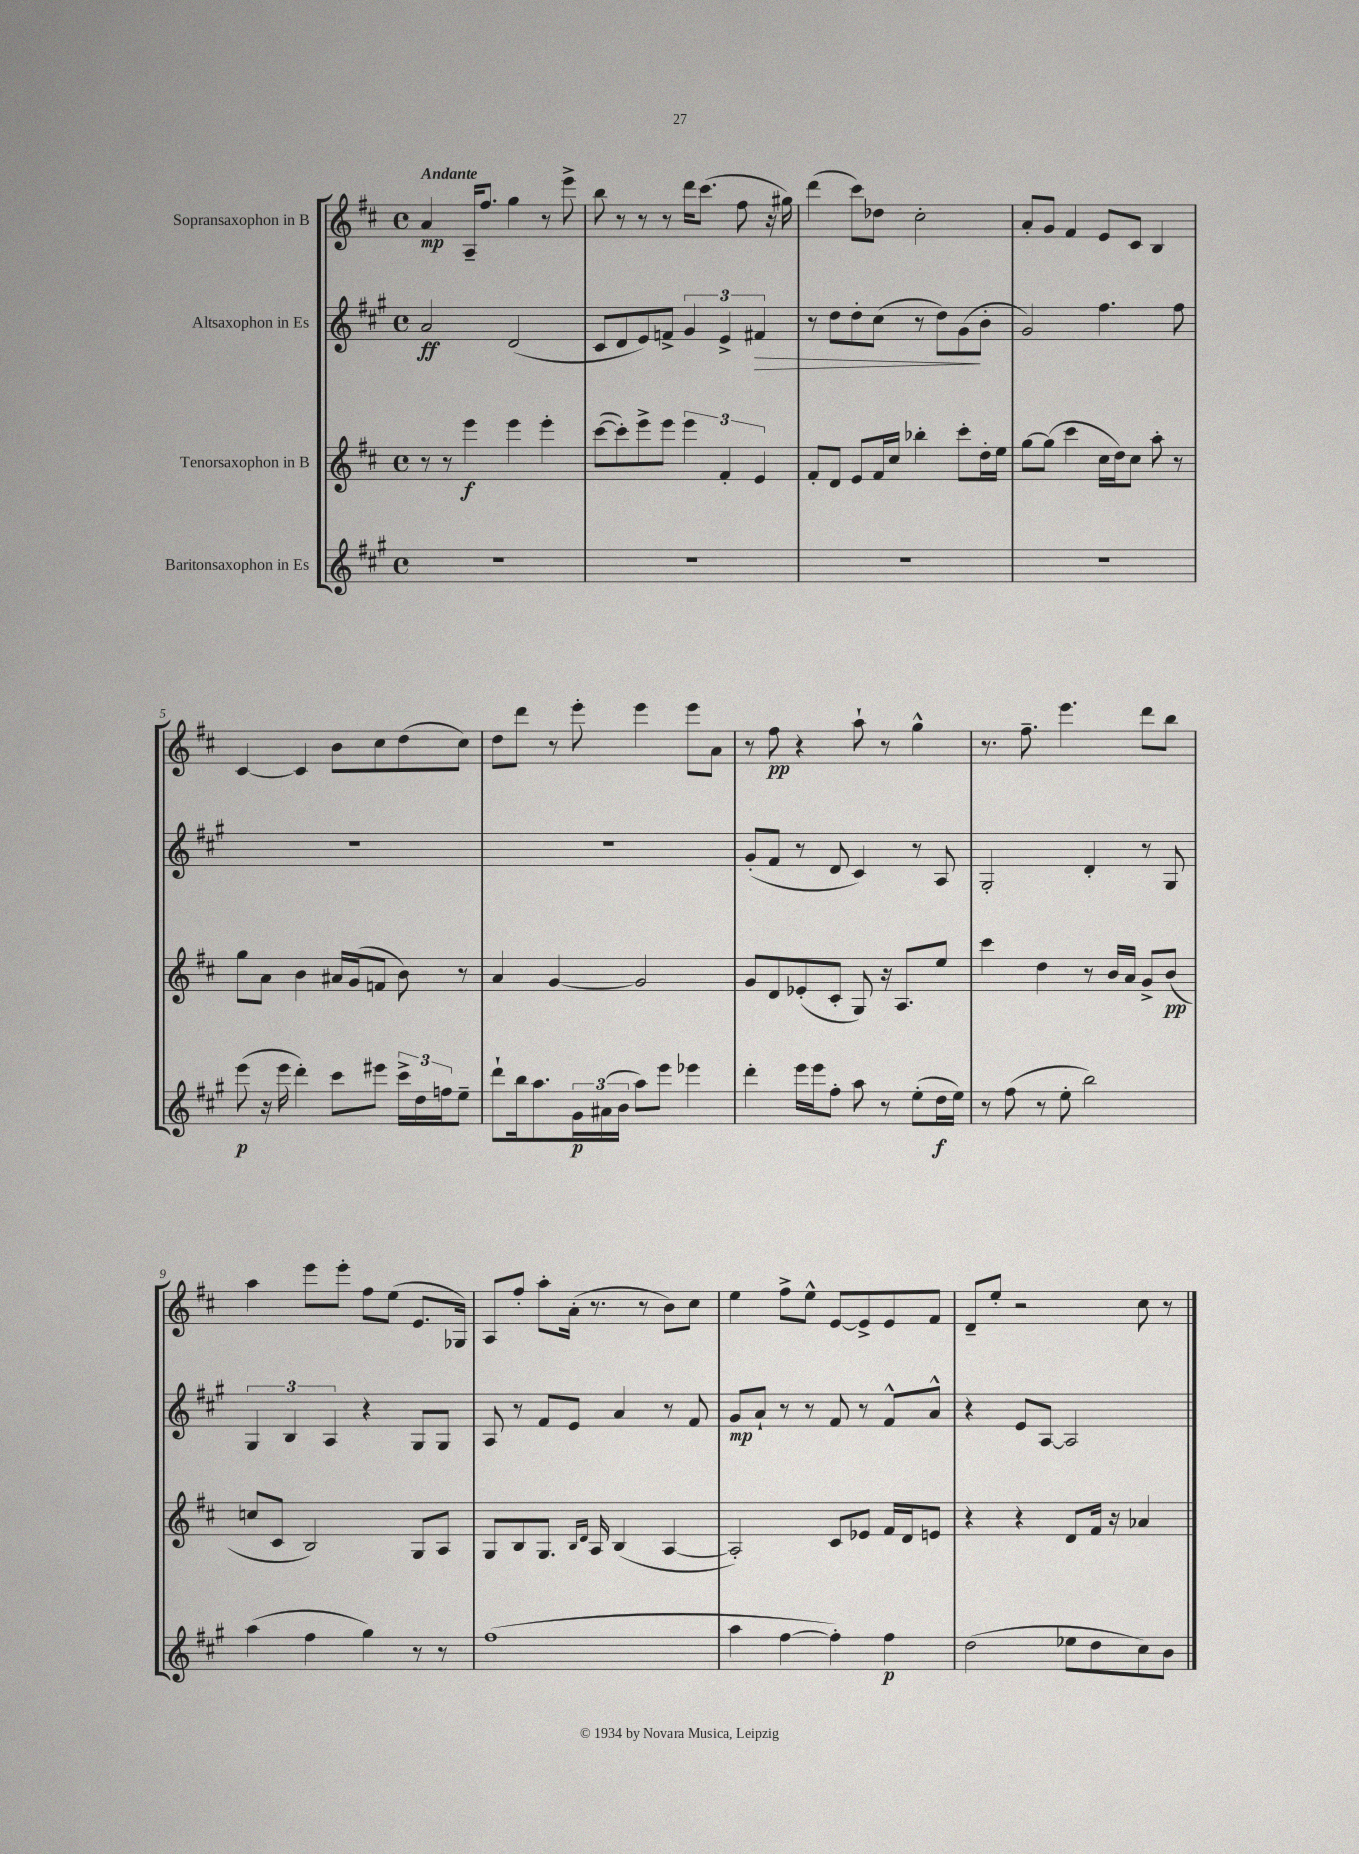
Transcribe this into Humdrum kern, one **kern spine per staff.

**kern	**kern	**kern	**kern
*staff4	*staff3	*staff2	*staff1
*clefG2	*clefG2	*clefG2	*clefG2
*k[f#c#g#]	*k[f#c#]	*k[f#c#g#]	*k[f#c#]
*M4/4	*M4/4	*M4/4	*M4/4
*met(c)	*met(c)	*met(c)	*met(c)
1r	8r	2a	4a
.	8r	.	.
.	4eee	.	16A~
.	.	.	8.ff#
.	4eee	(2d	4gg
.	4eee'	.	8r
.	.	.	8eee^
=	=	=	=
1r	([8ccc#	8c#	8bb
.	8ccc#'])	8d	8r
.	8eee^	8e)	8r
.	8eee	8f^	8r
.	6eee	6g#	16ddd
.	.	.	(8.ccc#
.	6f#'	6e^	.
.	.	.	8ff#
.	6e	6f#	.
.	.	.	16r
.	.	.	16gg#)
=	=	=	=
1r	8f#'	8r	(4ddd
.	8d	8dd	.
.	8e	8dd'	8ccc#)
.	16f#	(8cc#	8dd-
.	16cc#	.	.
.	4bb-'	8r	2cc#'
.	.	8dd)	.
.	8ccc#'	(8g#	.
.	16dd'	8b'	.
.	16ee	.	.
=	=	=	=
1r	[8gg	2g#)	8a'
.	(8gg]	.	8g
.	4ccc#	.	4f#
.	16cc#	4.ff#	8e
.	16dd)	.	.
.	8cc#	.	8c#
.	8aa'	.	4B
.	8r	8ff#	.
=	=	=	=
(8eee	8gg	1r	[4c#
16r	8a	.	.
16eee	.	.	.
4ddd')	4b	.	4c#]
8ccc#	16a#	.	8b
.	(16g	.	.
8eee#	8f	.	8cc#
24ccc#^	8b)	.	(8dd
24dd	.	.	.
24ff	.	.	.
8ee~	8r	.	8cc#)
=	=	=	=
8ddd`	4a	1r	8dd
16bb	.	.	8ddd
8.aa	.	.	.
.	[4g	.	8r
24g#	.	.	8eee'
(24a#	.	.	.
24b	.	.	.
8aa)	2g]	.	4eee
8eee	.	.	.
4eee-	.	.	8eee
.	.	.	8a
=	=	=	=
4ddd'	8g	(8g#'	8r
.	8d	8f#	8ff#
16eee	(8e-'	8r	4r
16eee	.	.	.
8ff#'	8c#'	8d	.
8aa	8G)	4c#)	8aa`
8r	16r	.	8r
.	8.A	.	.
(8ee'	.	8r	4gg^^
16dd	8ee	8A	.
16ee)	.	.	.
=	=	=	=
8r	4ccc#	2G#'	8.r
(8ff#	.	.	.
.	.	.	8.ff#~
8r	4dd	.	.
8ee'	.	.	4.eee
2bb)	8r	4d'	.
.	16b	.	.
.	16a	.	.
.	8g^	8r	8ddd
.	(8b	8G#	8bb
=	=	=	=
(4aa	8cc	6G#	4aa
.	8c#	.	.
.	.	6B	.
4ff#	2B)	.	8eee
.	.	6A	.
.	.	.	8eee'
4gg#)	.	4r	8ff#
.	.	.	(8ee
8r	8G	8G#	8.e
8r	8A	8G#	.
.	.	.	16G-)
=	=	=	=
(1ff#	8G	8A	8A
.	8B	8r	8ff#'
.	8.G	8f#	8aa'
.	.	8e	(16a'
.	16qqB	.	.
.	16qqd	.	.
.	16A	.	8.r
.	(4B	4a	.
.	.	.	8r
.	[4A	8r	8b)
.	.	8f#	8cc#
=	=	=	=
4aa	2A'])	8g#	4ee
.	.	8a`	.
[4ff#	.	8r	8ff#^
.	.	8r	8ee^^
4ff#'])	8c#	8f#	[8e
.	8e-	8r	8e^]
4ff#	16f#	8f#^^	8e
.	16d	.	.
.	8e	8a^^	8f#
=	=	=	=
(2dd	4r	4r	8d~
.	.	.	8ee'
.	4r	8e	2r
.	.	[8A	.
8ee-	8d	2A]	.
8dd	16f#	.	.
.	16r	.	.
8cc#)	4a-	.	8cc#
8b	.	.	8r
==	==	==	==
*-	*-	*-	*-
